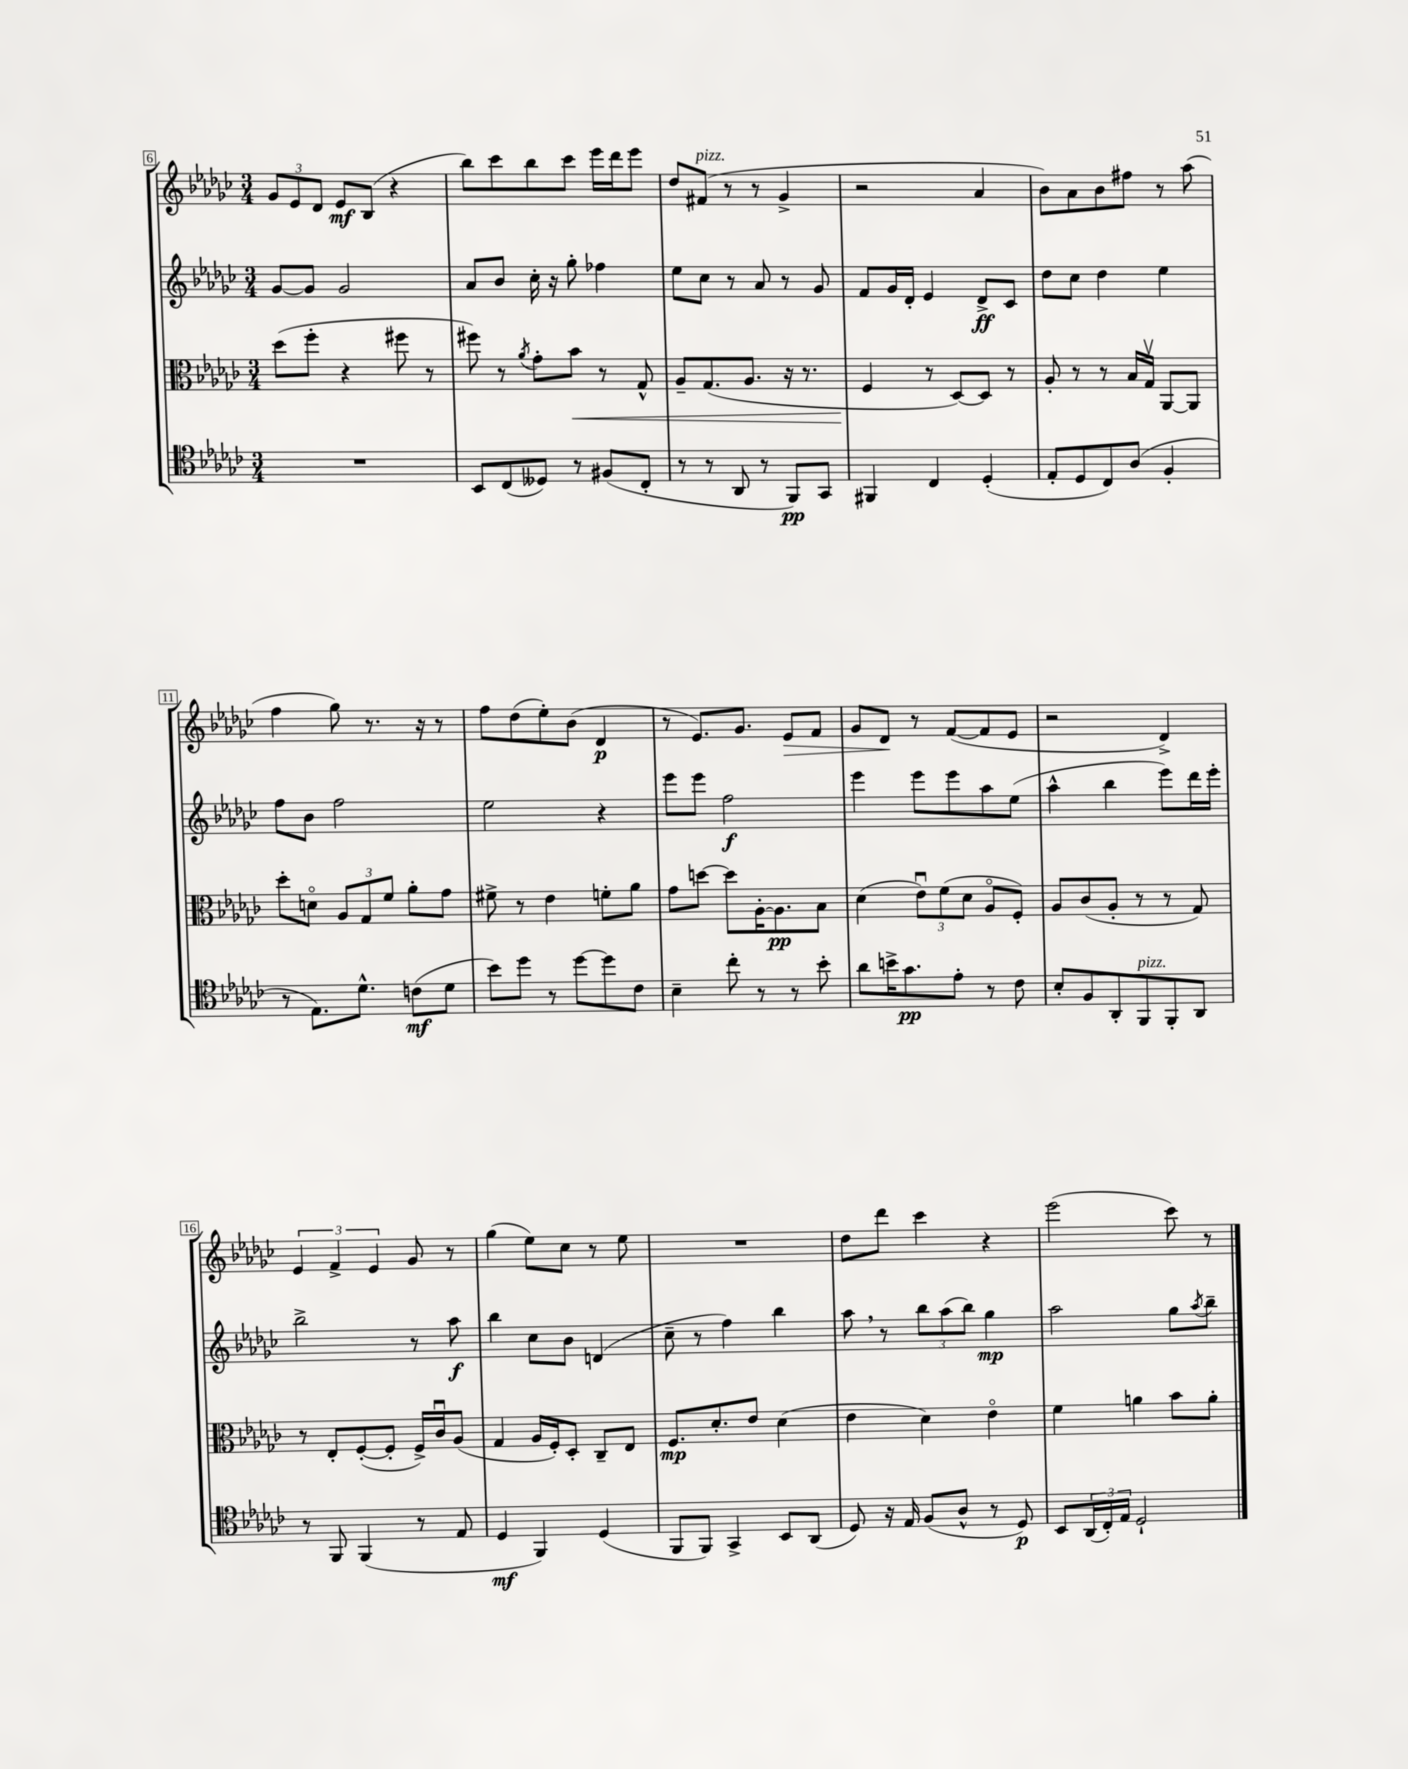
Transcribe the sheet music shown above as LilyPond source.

<<
\new StaffGroup <<
\new Staff = "s0" {
    \clef treble \key ges \major \numericTimeSignature \time 3/4
    \tuplet 3/2 { ges'8 ees'8 des'8 } ees'8\mf bes8( r4 |
    bes''8) ces'''8 bes''8 ces'''8 ees'''16 des'''16 ees'''8 |
    des''8 fis'8^\markup { \italic "pizz." }( r8 r8 ges'4-> |
    r2 aes'4 |
    bes'8) aes'8 bes'8 fis''8 r8 aes''8( |
    f''4 ges''8) r8. r16 r8 |
    f''8 des''8( ees''8-.) bes'8( des'4\p |
    r8 ees'8.) ges'8. ees'8\> f'8 |
    ges'8 des'8\! r8 f'8~( f'8 ees'8 |
    r2 des'4->) |
    \tuplet 3/2 { ees'4 f'4-> ees'4 } ges'8 r8 |
    ges''4( ees''8) ces''8 r8 ees''8 |
    R2. |
    des''8 des'''8 ces'''4 r4 |
    ees'''2( ces'''8) r8 \bar "|." |
}
\new Staff = "s1" {
    \clef treble \key ges \major \numericTimeSignature \time 3/4
    ges'8~ ges'8 ges'2 |
    aes'8 bes'8 ces''16-. r16 ges''8-. fes''4 |
    ees''8 ces''8 r8 aes'8 r8 ges'8 |
    f'8 ges'16 des'16-. ees'4 des'8->\ff ces'8 |
    des''8 ces''8 des''4 ees''4 |
    f''8 bes'8 f''2 |
    ees''2 r4 |
    ees'''8 ees'''8 f''2\f |
    ees'''4 ees'''8 ees'''8 aes''8 ees''8( |
    aes''4-^ bes''4 ees'''8) des'''16 ees'''16-. |
    bes''2-> r8 aes''8\f |
    bes''4 ces''8 bes'8 d'4( |
    ces''8-- r8 f''4) bes''4 |
    aes''8 \breathe r8 \tuplet 3/2 { bes''8 aes''8( bes''8) } ges''4\mp |
    aes''2 ges''8 \acciaccatura { aes''8 } bes''8-- \bar "|." |
}
\new Staff = "s2" {
    \clef alto \key ges \major \numericTimeSignature \time 3/4
    des''8( f''8-. r4 fis''8 r8 |
    fis''8) r8 \acciaccatura { aes'8 } ges'8-. bes'8\< r8 ges8-^ |
    aes8-- ges8.( aes8. r16 r8. |
    f4\! r8 des8~) des8 r8 |
    aes8-. r8 r8 bes16 ges16\upbow aes,8~ aes,8 |
    des''8-. d'8\flageolet \tuplet 3/2 { aes8 ges8 f'8 } aes'8-. ges'8 |
    fis'8-> r8 ees'4 f'8-. aes'8 |
    ges'8 d''8~ d''8 aes16~-. aes8.\pp bes8 |
    des'4( \tuplet 3/2 { ees'8\downbow) f'8( des'8 } aes8\flageolet f8-.) |
    aes8 ces'8( aes8-. r8 r8 ges8) |
    r8 ees8-. f8~-.( f8-. f16->) ces'16\downbow aes8( |
    ges4 aes16 f16-.) des8-. ces8-- ees8 |
    f8.\mp des'8.-. ees'8 des'4( |
    ees'4 des'4) ees'4\flageolet |
    f'4 a'4 bes'8 a'8-. \bar "|." |
}
\new Staff = "s3" {
    \clef tenor \key ges \major \numericTimeSignature \time 3/4
    R2. |
    bes,8 ces8( deses8) r8 fis8( ces8-. |
    r8 r8 aes,8 r8 f,8\pp) ges,8 |
    fis,4 ces4 des4-.( |
    ees8-. des8 ces8) aes8( f4-. |
    r8 ees8.) des'8.-^ c'8\mf( des'8 |
    bes'8) des''8 r8 des''8~ des''8 ces'8 |
    bes4-- ces''8-. r8 r8 bes'8-. |
    aes'8 b'16-> ges'8.\pp ees'8-. r8 ces'8 |
    bes8-. f8 aes,8-. f,8^\markup { \italic "pizz." } f,8-. aes,8 |
    r8 f,8 f,4( r8 ees8 |
    des4\mf f,4) des4( |
    f,8 f,8) ges,4-> bes,8 aes,8( |
    des8) r16 ees16 f8( aes8-^ r8 des8\p) |
    bes,8 \tuplet 3/2 { aes,16( ces16-.) ees16 } des2-! \bar "|." |
}
>>
>>
\layout { \context { \Score currentBarNumber = #6 \override BarNumber.stencil = #(make-stencil-boxer 0.1 0.3 ly:text-interface::print) } }
